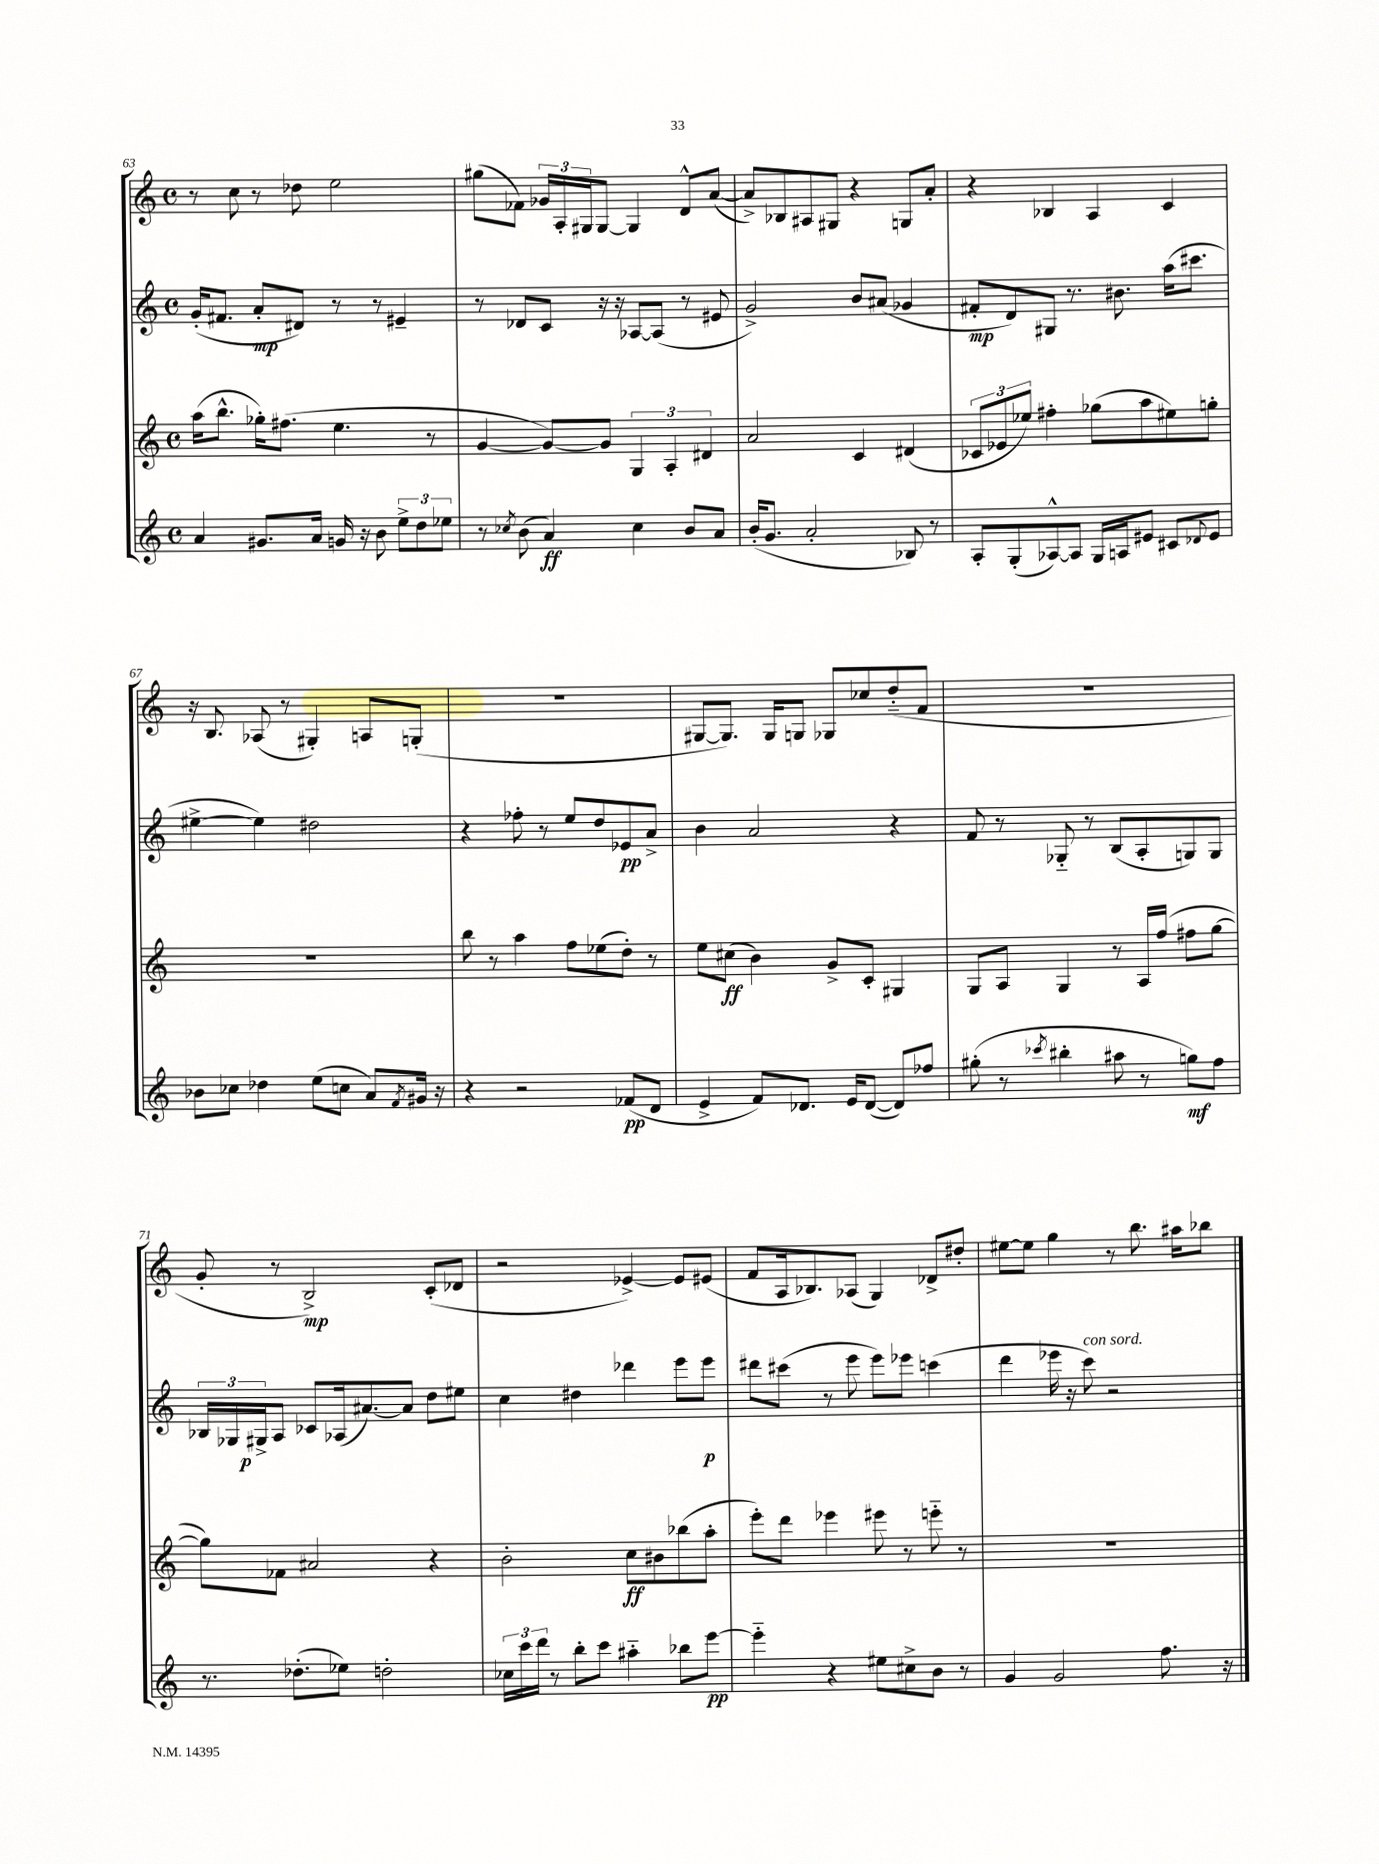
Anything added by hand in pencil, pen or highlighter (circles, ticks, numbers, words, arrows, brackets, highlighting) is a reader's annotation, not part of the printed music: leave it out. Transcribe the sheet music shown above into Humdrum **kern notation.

**kern	**kern	**kern	**kern
*staff4	*staff3	*staff2	*staff1
*clefG2	*clefG2	*clefG2	*clefG2
*k[]	*k[]	*k[]	*k[]
*M4/4	*M4/4	*M4/4	*M4/4
*met(c)	*met(c)	*met(c)	*met(c)
4a/	(16aa\LK	(16g'/LK	8r
.	8.bb^^\J	8.f#/J	.
.	.	.	8cc\
8.g#/L	16gg-'\LK)	8a'/L	8r
.	(8.ff#\J	.	.
.	.	8d#/J)	8dd-\
16a/Jk	.	.	.
16g/	4.ee\	8r	2ee\
16r	.	.	.
8b\	.	8r	.
12ee^\L	.	4e#~/	.
12dd\	.	.	.
.	8r	.	.
12ee-\J	.	.	.
=	=	=	=
8r	[4g/	8r	(8gg#\L
8qcc-/	.	.	.
(8b\	.	8d-/L	8f-\J)
4a/)	8g/_L)	8c/J	24g-/LL
.	.	.	24A'/
.	.	.	24G#/J
.	8g/]J	16r	[8G#/J
.	.	16r	.
4cc-\	6G/	[8A-/L	4G#/]
.	.	(8A-/]J	.
.	6A'/	.	.
8b/L	.	8r	8d^^/L
.	6d#/	.	.
8a/J	.	8e#/	([8a/J
=	=	=	=
(16b'/LK	2a/	2g^/)	8a^/]L)
8.g/J	.	.	.
.	.	.	8B-/
2a'/	.	.	8A#/
.	.	.	8G#/J
.	4c/	8b/L	4r
.	.	(8a#/J	.
8B-/)	(4d#/	4g-/	8G/L
8r	.	.	8a'/J
=	=	=	=
8A'/L	12c-/L	8f#'/L	4r
.	12e-/	.	.
(8G'/	.	8d/)	.
.	12ee-/J)	.	.
[8A-^^/)	4ff#'\	8G#/J	4B-/
8A-/]J	.	8.r	.
16G/LL	(8gg-\L	.	4A/
16A/J	.	8.b#\	.
8e#/J	8aa\	.	.
8c#/L	8ee#\)	(16aa\LK	4c/
.	.	8.ccc#\J	.
8qqd-/	.	.	.
8e#/J	8gg'\J	.	.
=	=	=	=
8b-\L	1r	[4ee#^\	16r
.	.	.	8.B/
8cc-\J	.	.	.
4dd-\	.	4ee#\])	(8A-/
.	.	.	8r
(8ee\L	.	2dd#\	4G#'/)
8cc\J	.	.	.
8a/L)	.	.	8A/L
8qf/	.	.	.
16g#/Jk	.	.	(8G'/J
16r	.	.	.
=	=	=	=
4r	8bb\	4r	1r
.	8r	.	.
2r	4aa\	8ff-'\	.
.	.	8r	.
.	8ff\L	8ee/L	.
.	(8ee-\	8dd/	.
(8f-/L	8dd'\J)	8e-/	.
8d/J	8r	8a^/J	.
=	=	=	=
4e^/	8ee\L	4b\	[8G#/L
.	(8cc#\J	.	8.G#/]J)
8f/L)	4b\)	2a/	.
.	.	.	16G#/LK
8.d-/J	.	.	8G/J
.	8g^/L	.	8G-/L
16e/LK	.	.	.
([8d-/J	8c'/J	.	8cc-/
8d-/]L)	4G#/	4r	(8dd'~/
8ff-/J	.	.	8f/J
=	=	=	=
(8gg#'\	8G/L	8f/	1r
8r	8A/J	8r	.
8qccc-/	.	.	.
4bb#'\	4G/	8G-'~/	.
.	.	8r	.
8aa#\	8r	(8B/L	.
8r	16A/LL	8A'/	.
.	(16ff/JJ	.	.
8gg\L)	8ff#\L	8G/)	.
8ff\J	[8gg\J	8G/J	.
=	=	=	=
8.r	8gg\]L)	24B-/LL	8g'/
.	.	24G-/	.
.	.	24G#^/J	.
.	8f-\J	8A/J	8r
(8.dd-'\L	.	.	.
.	2a#/	8c-/L	2B^/)
8ee-\J)	.	(16A-/k	.
.	.	[8.a#/)	.
2dd'\	.	.	.
.	.	8a#/]J	.
.	4r	8dd\L	(8c'/L
.	.	8ee#\J	8d-/J
=	=	=	=
24cc-\LL	2b'\	4cc\	2r
24ccc\	.	.	.
24ddd\JJ	.	.	.
8r	.	.	.
8bb'\L	.	4dd#\	.
8ccc\J	.	.	.
4aa#'~\	8cc\L	4ddd-\	[4e-^/)
.	8b#\	.	.
8bb-\L	(8bb-\	8eee\L	8e-/]L
[8eee\J	8aa'\J	8eee\J	(8e#/J
=	=	=	=
4eee'~\]	8eee'\L)	8ddd#\L	8f/L
.	8ddd\J	(8ccc#\J	16A/k
.	.	.	8.B-/)
4r	4eee-\	8r	.
.	.	8eee\	(8A-/J
8ee#\L	8eee#\	8eee\L)	4G/)
8cc#^\	8r	8eee-\J	.
8b\J	8eee'~\	(4ccc\	8d-^/L
8r	8r	.	8dd#'/J
=	=	=	=
4g/	1r	4ddd\	[8ee#\L
.	.	.	8ee#\]J
2g/	.	16eee-\	4gg\
.	.	16r	.
.	.	8ccc\)	.
.	.	2r	8r
.	.	.	8.bb\
8.ff\	.	.	.
.	.	.	16aa#\LK
.	.	.	8bb-\J
16r	.	.	.
==	==	==	==
*-	*-	*-	*-
